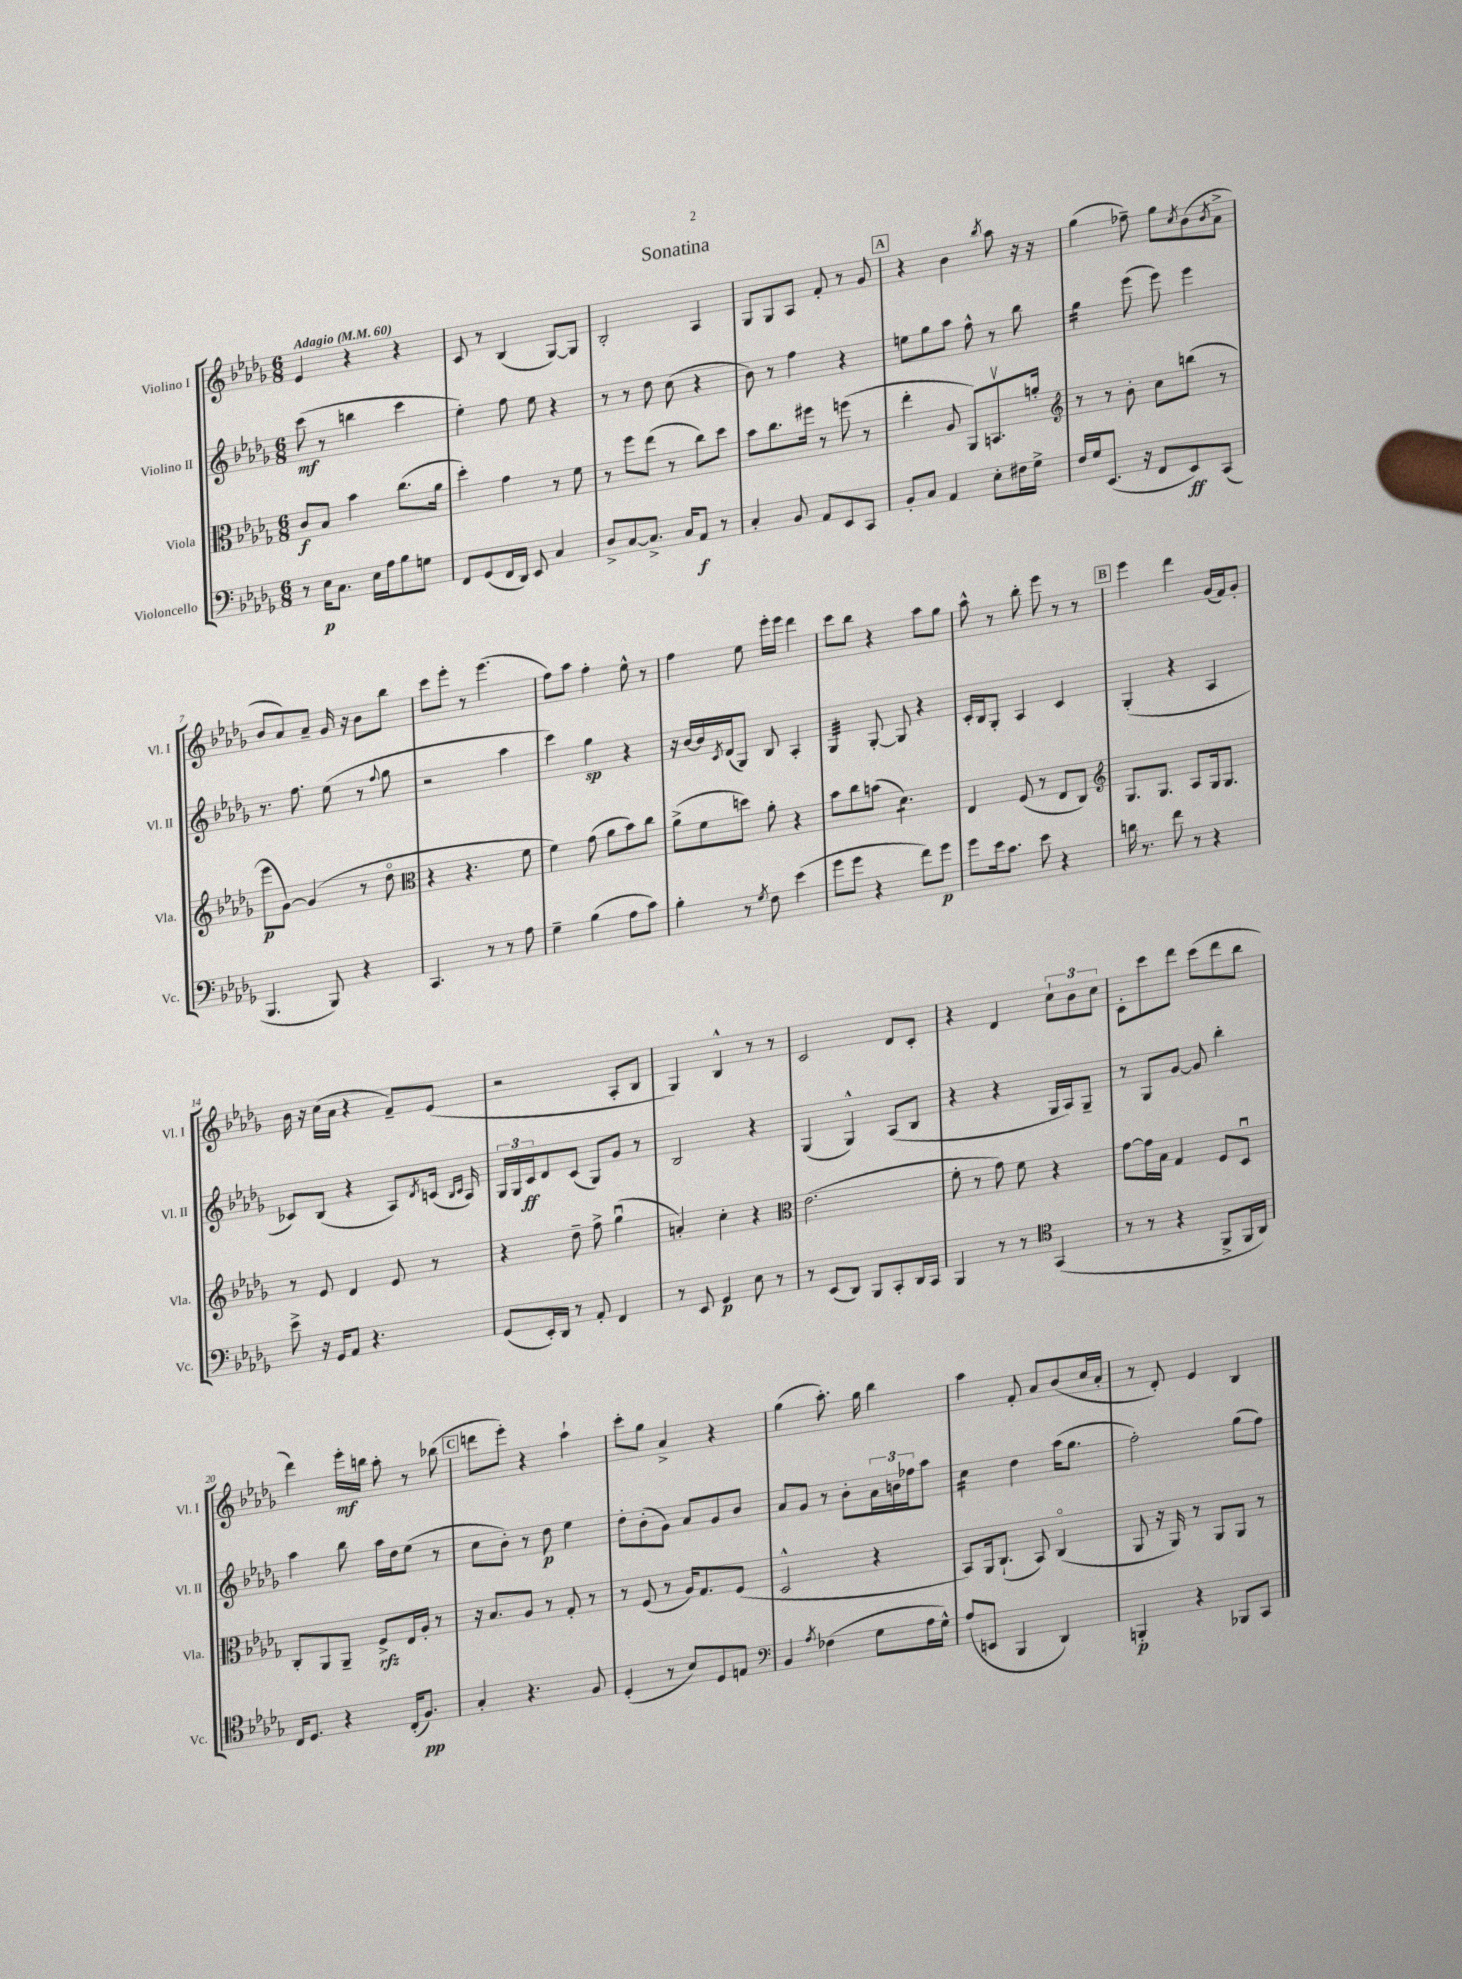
\header { title = "Sonatina" }
<<
\new StaffGroup <<
\new Staff = "s0" \with { instrumentName = "Violino I" shortInstrumentName = "Vl. I" } {
    \clef treble \key des \major \numericTimeSignature \time 6/8 \tempo "Adagio" 4 = 60
    ees'4 r4 r4 |
    c'8 r8 bes4( ges8~) ges8 |
    bes2-. aes4 |
    ges8 ges8 aes8 f'8-. r8 ges'8 |
    \mark \markup { \box "A" } r4 bes'4 \acciaccatura { bes''8 } aes''8 r16 r16 |
    ges''4( fes''8--) ges''8 \acciaccatura { c''8 } bes'8( \acciaccatura { bes'8 } aes'8-> |
    bes'8 aes'8) aes'8-- ges'16 r16 bes'8 bes''8 |
    c'''8 ees'''8-. r8 ees'''4.( |
    f''8) aes''8 f''4-. ees''8-^ r8 |
    f''4 ees''8 ees'''16-. ees'''16 des'''4 |
    c'''8 bes''8 r4 aes''8 ges''8 |
    aes''8-^ r8 bes''8-. ees'''8 r8 r8 |
    \mark \markup { \box "B" } ees'''4 des'''4 ges'16( f'16) ges'8-. |
    bes'16 r16 c''16( aes'16 r4 f'8--) ees'8( |
    r2 aes8-. bes8 |
    ges4) bes4-^ r8 r8 |
    c'2 des'8 c'8-. |
    r4 des'4 \tuplet 3/2 { c''8-! bes'8 c''8 } |
    c'8-. c'''8 des'''8 c'''8( des'''8 bes''8 |
    des'''4) ees'''16-.\mf b''16 aes''8-. r8 bes''8( |
    \mark \markup { \box "C" } d'''8 ees'''8-.) r4 aes''4-! |
    c'''8-. ges''8 aes'4-> r4 |
    ges''4( aes''8.-.) ges''16 bes''4 |
    aes''4 f'8-. aes'8 bes'8( c''16 aes'16-. |
    r8 des'8-.) ees'4 bes4 \bar "|." |
}
\new Staff = "s1" \with { instrumentName = "Violino II" shortInstrumentName = "Vl. II" } {
    \clef treble \key des \major \numericTimeSignature \time 6/8
    c'''8\mf( r8 b''4 c'''4 |
    ees''4-.) f''8 ees''8 r4 |
    r8 r8 des''8 c''8( r4 |
    bes'8) r8 f''4 r4 |
    \mark \markup { \box "A" } e''8 ges''8 aes''8 f''8-^ r8 bes''8 |
    ges''4:16 ees'''8( ees'''8) ees'''4 |
    r8. f''8. ees''8( r8 \appoggiatura { f''8 } ges''8 |
    r2 aes''4 |
    c'''4) ges''4\sp r4 |
    r16 bes'16~ bes'16 \acciaccatura { c'8 } des'16( ges8) bes8 aes4-. |
    ges4:32 ges8~-. ges8 r4 |
    c'16-. bes16 ges8-. aes4 c'4 |
    \mark \markup { \box "B" } ges4-.( r4 aes4 |
    ces'8) bes8( r4 aes8) \acciaccatura { des'8 } c'16( \grace { bes16 c'16 } aes16) |
    \tuplet 3/2 { ges16 ges16 c'16\ff } des'8 c'8( ges8) ges'8 r8 |
    bes2 r4 |
    ges4( ges4-^) aes8( bes8 |
    r4 r4 ges16 aes16) ges8-- |
    r8 ges8 ges'8~ ges'8 bes''4-. |
    aes''4 bes''8 aes''16 des''16 ees''8( r8 |
    \mark \markup { \box "C" } c''8 bes'8-.) r8 des''8\p ees''4 |
    des''8-. bes'8-.( ges'8) aes'8 ges'8 bes'8 |
    aes'8 ges'8 r8 bes'8-. \tuplet 3/2 { aes'16 b'16 fes''16 } aes''8 |
    c''4:16 des''4 aes''16( ges''8. |
    f''2-.) ges''8( f''8) \bar "|." |
}
\new Staff = "s2" \with { instrumentName = "Viola" shortInstrumentName = "Vla." } {
    \clef alto \key des \major \numericTimeSignature \time 6/8
    c'8\f bes8 bes'4 c''8.( aes'16 |
    des''4-.) ges'4 r8 f'8 |
    r8 f''8 ees''8( r8 c''8) des''8 |
    bes'8 c''8. fis''16 r8 f''8( r8 |
    \mark \markup { \box "A" } ees''4-. aes8 aes,8) b,8.\upbow a'16-. |
    \clef treble r8 r8 bes'8-. c''8 b''8( r8 |
    ees'''8\p ges'8~) ges'4( r8 des''8\flageolet |
    \clef alto r4 r4. f'8 |
    f'4) ges'8( aes'8 bes'8) c''8 |
    aes'8->( f'8 d''8) aes'8-. r4 |
    bes'8 c''8 b'8( des'4.:8) |
    ees4 f8( r8 ees8 c8) |
    \mark \markup { \box "B" } \clef treble ges8. ges8. aes8 ges16 ges8. |
    r8 ees'8 des'4 ees'8 r8 |
    r4 des''8-- f''8-> ges''4\downbow( |
    a'4-.) c''4-. r4 |
    \clef alto ees'2.( |
    f'8-. r8 ges'8) f'8 r4 |
    ges'8~ ges'16 bes16 ges4 f8 des8\downbow |
    c8-. aes,8 aes,8-- f8->\rfz ees16 aes16-. r8 |
    \mark \markup { \box "C" } r16 bes8. aes8 r8 ges8-. r8 |
    r8 f8( r8 aes16) ges8. f8( |
    des2-^ r4 |
    bes,8) aes,16 c8.-!( bes,8) c4\flageolet( |
    aes,8 r16 aes,16) r8 aes,8 aes,8 r8 \bar "|." |
}
\new Staff = "s3" \with { instrumentName = "Violoncello" shortInstrumentName = "Vc." } {
    \clef bass \key des \major \numericTimeSignature \time 6/8
    r8 ees16\p c8. ees16 aes16 bes8 g8 |
    f,8 ges,8( f,16 des,16) ees,8 c4 |
    des8-> c8~ c8.-> c16 aes,8\f r8 |
    c4-. bes,8 aes,8 ees,8 c,8 |
    \mark \markup { \box "A" } bes,8-. c8 aes,4 ees8-. fis16 ges16-> |
    f16 ges16 ees,8.( r16 f,8 ees,8\ff) c,8( |
    bes,,4. bes,,8) r4 |
    c,4. r8 r8 aes8 |
    ges4-- bes4( aes8 c'8) |
    bes4-. r8 \acciaccatura { ges8 } f8 ees'4( |
    ges'8 ges'8 r4 f'8) ges'8\p |
    ges'8 ees'16 c'8. ees'8 r4 |
    \mark \markup { \box "B" } d'16 r8. f'8 r8 r4 |
    ees'8-> r16 ges,16 aes,8 r4. |
    ges,8( ees,16-.) des,16 r8 aes,8-. f,4 |
    r8 ees,8 ges,4\p ees8 r8 |
    r8 ees,8( des,8) bes,,8 c,8-. des,16 c,16 |
    bes,,4 r8 r8 \clef tenor ges,4( |
    r8 r8 r4 f,8-> f,16 aes,16) |
    c16 des8. r4 c16-.( f8.\pp) |
    \mark \markup { \box "C" } ges4-. r4. f8 |
    des4-.( r8 bes8) des8 e8 |
    \clef bass bes,4 \acciaccatura { aes8 } fes4( ges8 aes16 ges16-^) |
    aes8( e,8 bes,,4 des,4) |
    b,,4-.\p r4 bes,,8 c,8 \bar "|." |
}
>>
>>
